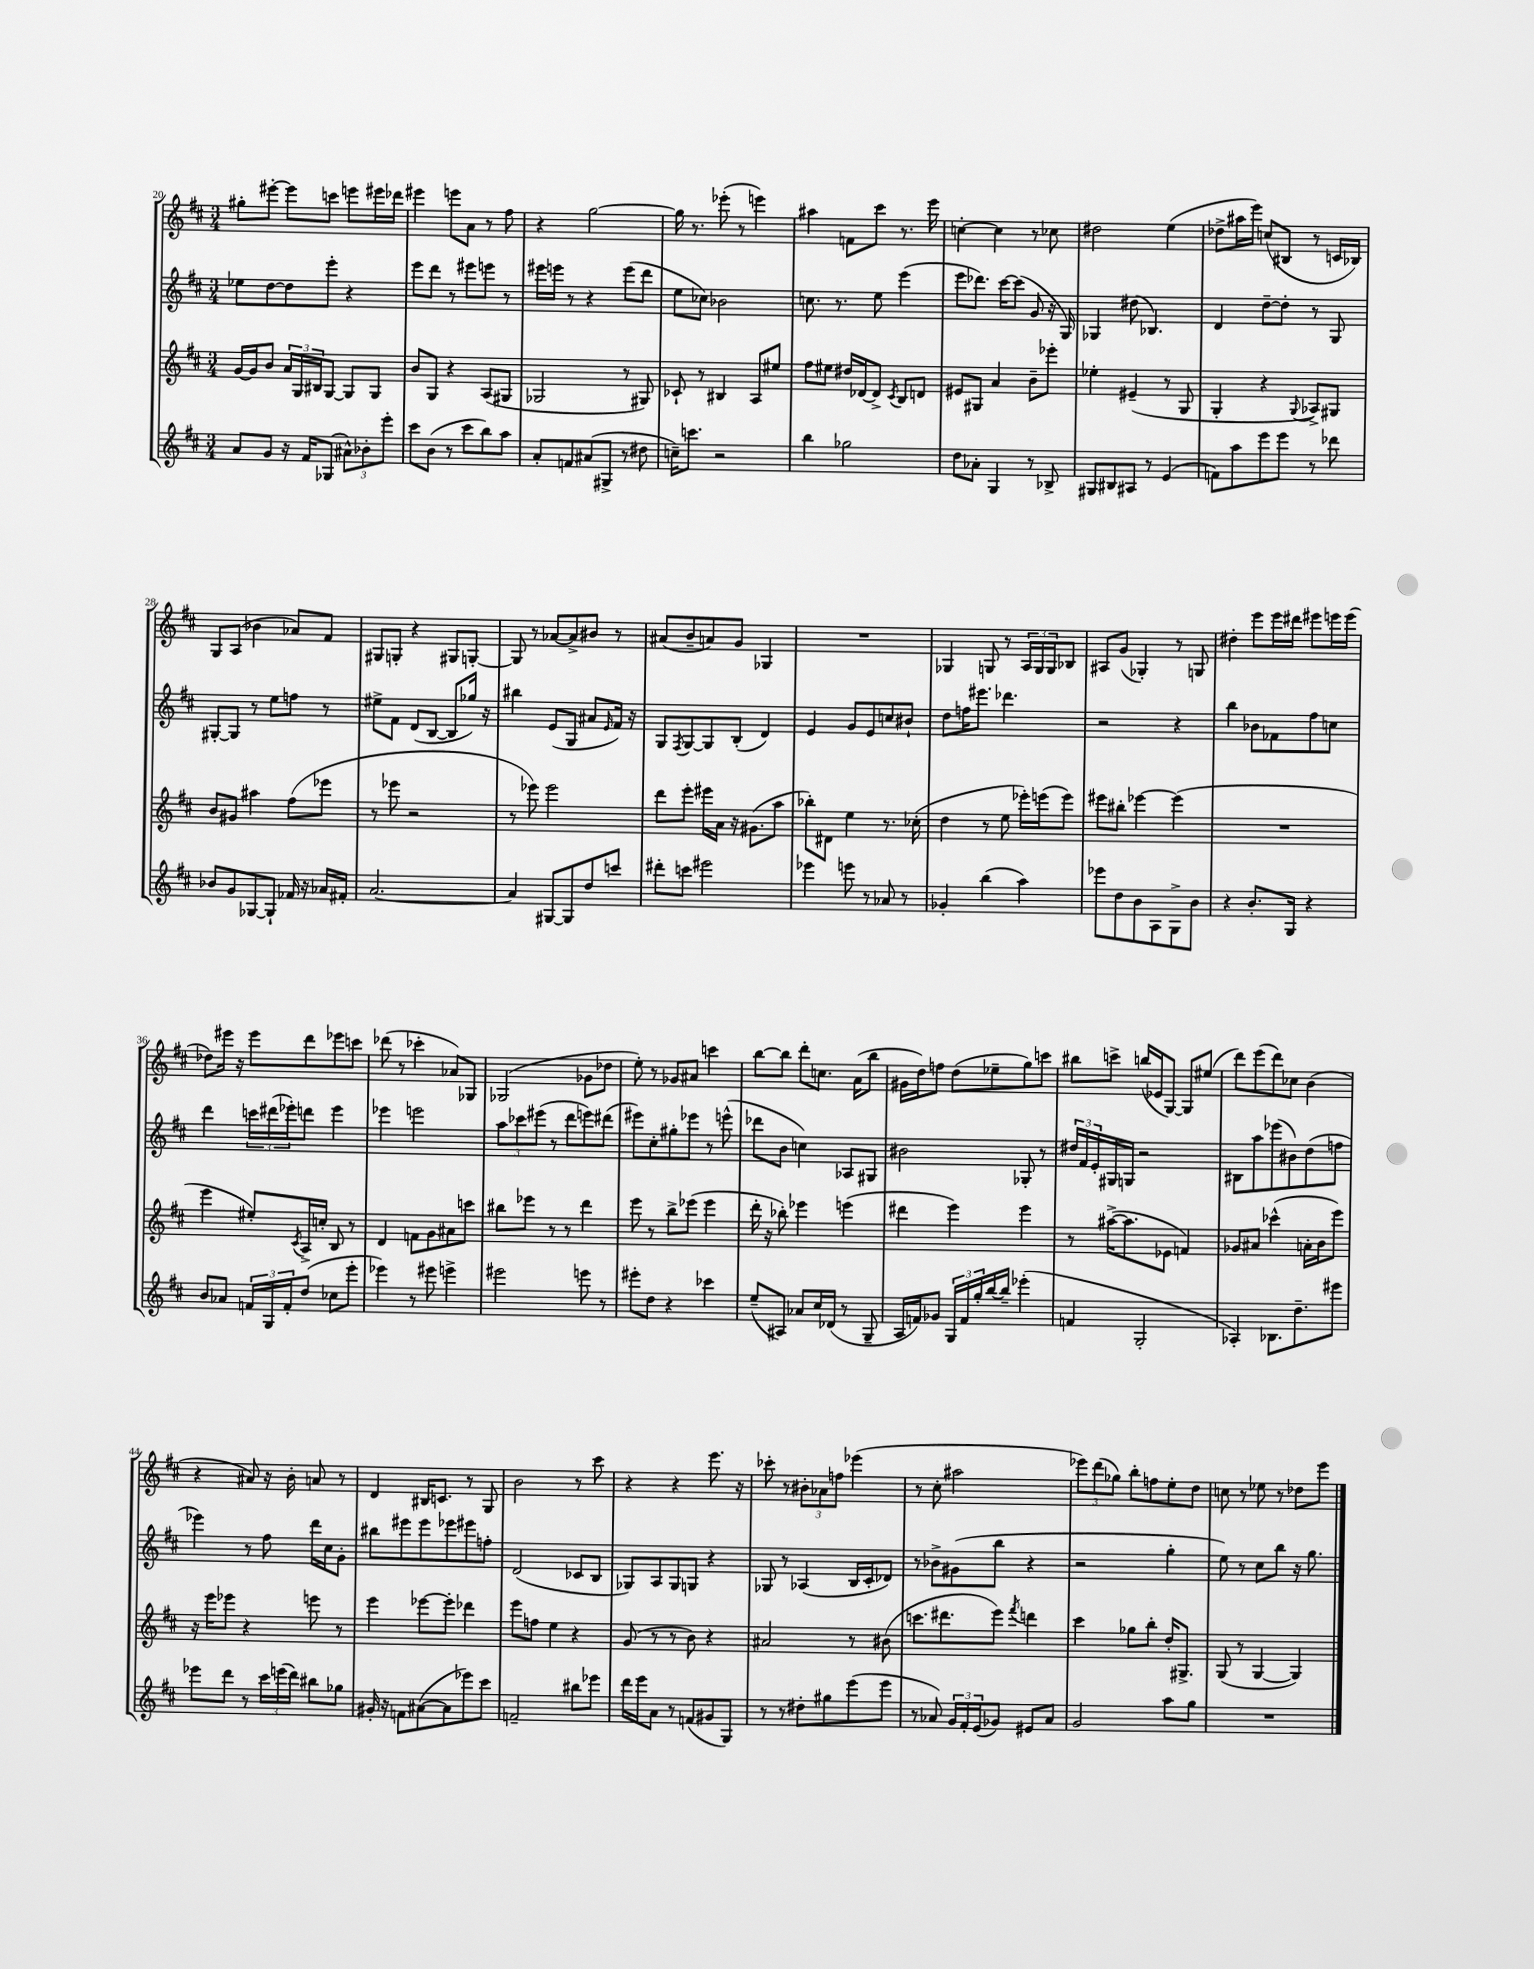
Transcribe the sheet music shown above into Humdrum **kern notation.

**kern	**kern	**kern	**kern
*staff4	*staff3	*staff2	*staff1
*clefG2	*clefG2	*clefG2	*clefG2
*k[f#c#]	*k[f#c#]	*k[f#c#]	*k[f#c#]
*M3/4	*M3/4	*M3/4	*M3/4
8a	[16g	8ee-	8gg#'
.	16g]	.	.
8g	8b	[8dd	[8eee#'
16r	24a	8dd]	8eee#]
.	24G	.	.
16f#	.	.	.
.	24B#	.	.
(8G-	[8G	8eee'	8ccc
12a#^^)	8G]	4r	8eee
12b-'	.	.	.
.	8G	.	16eee#
12eee'	.	.	.
.	.	.	16ddd-
=	=	=	=
8ccc#	8b	8eee	4eee#
(8b	8G	8ddd	.
8r	4r	8r	8eee
8ccc#	.	8eee#	8a
8bb)	(8A	8eee	8r
8aa	8G#	8r	8ff#
=	=	=	=
8a'	2G-	16eee#	4r
.	.	16eee	.
8f	.	8r	.
(8a#	.	4r	[2gg
8G#^	.	.	.
8r	8r	(8eee	.
8dd#	8G#)	8ddd	.
=	=	=	=
16cc~)	8c-`	8ee	16gg]
8.ccc	.	.	8.r
.	8r	8cc-)	.
2r	4B#	2b-	(8eee-'
.	.	.	8r
.	8A	.	4eee)
.	8ee#	.	.
=	=	=	=
4bb	8ff#	8.cc	4aa#
.	8ee#	.	.
.	.	8.r	.
2gg-	16dd#	.	8f
.	[16d-	.	.
.	8d-^]	8ee	8ccc#
.	8qc#	.	.
.	8B	(4eee	8.r
.	8d	.	.
.	.	.	16eee
=	=	=	=
8dd	8e#	8eee	[4cc'
8a-'	8G#	8.ddd-)	.
4G	4a	.	4cc]
.	.	[16ccc#	.
.	.	(8ccc#]	.
8r	8b~	8g	8r
8B-^	8eee-'	16r	8cc-
.	.	16G)	.
=	=	=	=
8G#	4ee-'	4G-	2dd#
8B#	.	.	.
8A#	(4e#~	(8dd#	.
8r	.	4.B-)	.
(4e	8r	.	(4ee
.	8G	.	.
=	=	=	=
8f)	4G'	4d	8dd-^
8aa	.	.	16aa#
.	.	.	16eee)
8eee	4r	[8dd~	(8cc
8eee	.	8dd']	8B#
.	8qqG	.	.
8r	8A-^)	8r	8r
8ddd-	8G#	8G	16c
.	.	.	16B-)
=	=	=	=
8b-	8b	[8G#'	8G
8g	8g#	8G#]	(8A
[8G-	4aa#	8r	4b-
8G-`]	.	8ee	.
16f-	(8ff#	8ff	8a-)
16r	.	.	.
16a-	8eee-	8r	8f#
16f#'	.	.	.
=	=	=	=
[2.a	8r	8ee#^	8G#
.	8eee-	8f#	8G'
.	2r	(8d	4r
.	.	[8B	.
.	.	8B]	8G#
.	.	16gg-)	[8G'
.	.	16r	.
=	=	=	=
4a]	8r	4bb#	8G]
.	8eee-)	.	8r
[8G#	2eee-	(8e	[8a-
8G#]	.	8G	8a-^]
8dd	.	8a#	8b#
.	.	16qqe	.
8ccc	.	16f#)	8r
.	.	16r	.
=	=	=	=
8ddd#'	8ddd	8G	(8a#
.	.	8qF#	.
8ccc	8eee'	[8G	8b~
2eee#	16eee#	8G]	8a)
.	16a	.	.
.	16r	(8B'	8g
.	(8.g#	.	.
.	.	4d)	4G-
.	8aa	.	.
=	=	=	=
4eee-	8bb-')	4e	2.r
.	8d#	.	.
8eee	4ee	8g	.
8r	.	8e	.
8a-	8.r	8cc	.
8r	.	8b#`	.
.	(16cc-'	.	.
=	=	=	=
4g-'	4dd	8dd	4G-
.	.	16ff	.
.	.	8.eee#	.
(4bb	8r	.	8G
.	8ee	4.ddd-	8r
4aa)	16eee-')	.	24A
.	.	.	24G
.	(16eee	.	.
.	.	.	24G
.	8eee)	.	8B-
=	=	=	=
8eee-	8eee#	2r	8A#
8dd	8bb#'	.	(8g
8b	[4eee-	.	4G-')
8A	.	.	.
8G^	(4eee-]	4r	8r
8b	.	.	8G
=	=	=	=
4r	2.r	4bb	4dd#'
8.b'	.	8b-	8eee
.	.	8f-	16eee
16G	.	.	16ddd#
4r	.	8ff#	8eee#
.	.	8cc	16eee
.	.	.	(16eee
=	=	=	=
8b	4eee	4ddd	8dd-)
8a-	.	.	16eee#
.	.	.	16r
24f	8ee#')	24ccc	8eee#
24G	.	(24ddd#	.
24f'	.	24eee-')	.
.	8qc#	.	.
(8dd	16A^	8ddd	8ddd
.	16cc'	.	.
8cc-	8B	4eee-	8eee-
8eee'	8r	.	8ccc
=	=	=	=
4eee-)	4d	4eee-	(8ddd-
.	.	.	8r
8r	8f	2eee	4ccc-'
8eee#	8g	.	.
4eee^	8a#	.	8a-)
.	8ccc	.	8G-
=	=	=	=
2eee#	8bb#	12aa	(2G-
.	.	12ccc-	.
.	8eee-	.	.
.	.	(12eee#	.
.	8r	8r	.
.	8r	8ddd	.
8eee	4ddd	8eee)	8g-
8r	.	(8ddd#	8dd-
=	=	=	=
8eee#'	8eee	8eee#)	8ee')
8dd	8r	8cc#'	8r
4r	8bb^	8gg#'	8g-
.	(8eee-	8eee-	8a#
4ccc-	4eee-	8r	4ccc
.	.	(8eee^^	.
=	=	=	=
(8ee~	16ddd'	8ddd-	[8bb
.	16r	.	.
8A#)	8bb-')	8b	8bb]
8a-	4eee-	4cc)	8ddd'
16cc#	.	.	8.cc
(16d-	.	.	.
8r	(4eee	8A-	.
.	.	.	(16a
8G~	.	8G#	8bb
=	=	=	=
16A	4ddd#	2b#	16g#
16f)	.	.	16dd)
8g-	.	.	8ff
24G	4eee)	.	(8dd
24f	.	.	.
24gg'	.	.	.
[16bb	.	.	8ee-~
16bb~]	.	.	.
(4eee-'	4eee	8G-'	8gg)
.	.	8r	8ccc
=	=	=	=
4f	8r	24dd#	8bb#
.	.	24f#	.
.	.	24e'	.
.	([16aa#^	16G#	8ccc^
.	8.aa#]	16G	.
2G'	.	2r	(16bb
.	.	.	16e-
.	8e-	.	[8G)
.	4f)	.	8G]
.	.	.	(8ee#
=	=	=	=
4A-')	8g-	8B#	8ddd)
.	8a#	8aa	(8eee
8.B-	(4ccc-^^	(8eee-	8ddd)
.	.	8b#)	8cc-
8.dd~	.	.	.
.	16a'	(8dd	(4b
.	16b	.	.
8eee#	8eee)	8ff	.
=	=	=	=
8eee-	16r	4eee-)	4r
.	16eee	.	.
8ddd	8eee-	.	.
8r	4r	8r	8a#)
24ccc#	.	8ff#	16r
(24eee	.	.	.
.	.	.	16b'
24ddd)	.	.	.
8bb#	8eee	16ddd	8a
.	.	16cc#	.
8gg-	8r	8g'	8r
=	=	=	=
16g#'	4eee	8bb#	4d
16r	.	.	.
8f	.	8eee#	.
([8a#	[8eee-	8eee#	16B#
.	.	.	8.c
8a#]	8eee-']	8eee-	.
8eee-)	4ddd-	8eee#	8r
8ccc#	.	8ff'	8G
=	=	=	=
2f~	8eee	(2d	2b
.	8ff	.	.
.	4ee	.	.
8bb#	4r	8c-	8r
8eee-	.	8B	8ccc#
=	=	=	=
16ddd	(8g	8G-)	4r
16eee	.	.	.
8a	8r	8A	.
8r	8r	8G-	4r
(8f	8b)	8G	.
8g#	4r	4r	8.eee
8G)	.	.	.
.	.	.	16r
=	=	=	=
8r	2a#	8G-	8ccc-'
8r	.	8r	8r
8dd#'	.	(4A-	12b#'
.	.	.	12a-
8gg#	.	.	.
.	.	.	12ff
(8eee	8r	16B	(4eee-
.	.	16c#'	.
8eee	(8b#	8d-)	.
=	=	=	=
8r	8.ccc	8r	8r
8a-)	.	8b-^	8cc#'
.	8.ddd#	.	.
24g	.	(8g#	2aa#
24f#'	.	.	.
(24e	.	.	.
8g-)	8eee)	8bb	.
.	8qfff#	.	.
8e#	4ddd	4r	.
8a-	.	.	.
=	=	=	=
2g	4ccc#	2r	12eee-)
.	.	.	(12ddd
.	.	.	12gg-)
.	8gg-	.	8bb'
.	8bb'	.	8ff
8aa	16dd'	4gg'	8ee'
.	8.G#^	.	.
8gg	.	.	8dd
=	=	=	=
2.r	(8G	8ee)	8cc
.	8r	8r	8r
.	[4G	8cc#	8ee-
.	.	8bb	8r
.	4G])	16r	8dd-
.	.	8.gg	.
.	.	.	8eee
==	==	==	==
*-	*-	*-	*-
